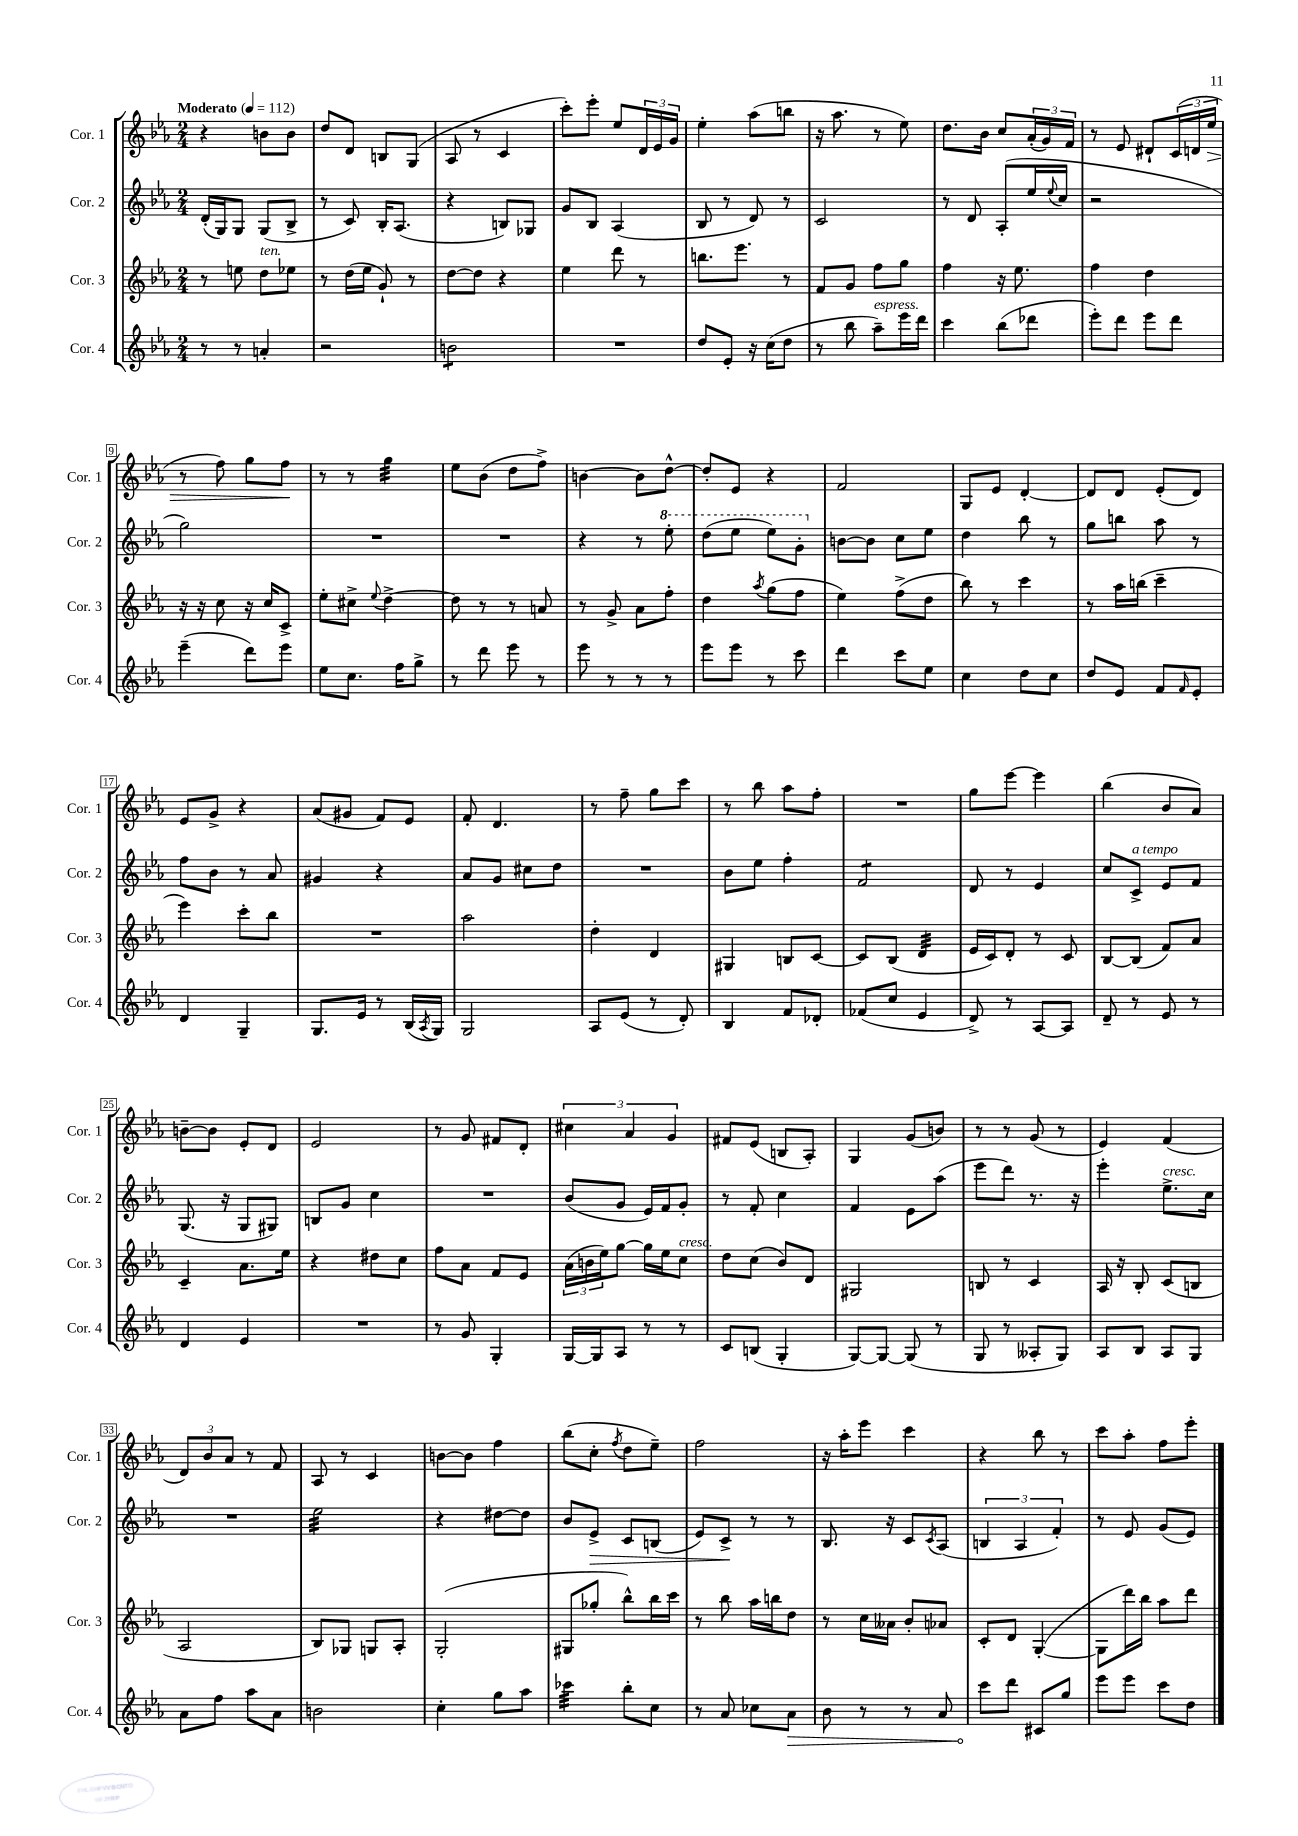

**kern	**kern	**kern	**kern
*staff4	*staff3	*staff2	*staff1
*clefG2	*clefG2	*clefG2	*clefG2
*k[b-e-a-]	*k[b-e-a-]	*k[b-e-a-]	*k[b-e-a-]
*M2/4	*M2/4	*M2/4	*M2/4
*MM112	*MM112	*MM112	*MM112
8r	8r	(16d'	4r
.	.	16G)	.
8r	8ee	8G	.
4a'	8dd	(8G	8b
.	8ee-	8B-^	8b
=	=	=	=
2r	8r	8r	8dd
.	(16dd	8c)	8d
.	16ee-	.	.
.	8g`)	16B-'	8B
.	.	(8.A-	.
.	8r	.	(8G
=	=	=	=
2b	[8dd	4r	8A-
.	8dd]	.	8r
.	4r	8B)	4c
.	.	8G-	.
=	=	=	=
2r	4ee-	8g	8ccc')
.	.	8B-	8eee-'
.	8ddd	(4A-	8ee-
.	8r	.	24d
.	.	.	24e-
.	.	.	24g
=	=	=	=
8dd	8.bb	8B-	4ee-'
8e-'	.	8r	.
.	8.eee-	.	.
16r	.	8d)	(8aa-
(16cc	.	.	.
8dd	8r	8r	8bb
=	=	=	=
8r	8f	2c	16r
.	.	.	8.aa-
8bb-	8g	.	.
8aa-~)	8ff	.	8r
16eee-	8gg	.	8ee-)
16ddd	.	.	.
=	=	=	=
4ccc	4ff	8r	8.dd
.	.	8d	.
.	.	.	16b-
(8bb-	16r	(8A-'	8cc
.	8.ee-	.	.
8ddd-	.	16ee-	(24a-'
.	.	.	24g)
.	.	8qqee-	.
.	.	16cc	.
.	.	.	24f
=	=	=	=
8eee-')	4ff	2r	8r
8ddd	.	.	8e-
8eee-	4dd	.	8d#`
8ddd	.	.	(24c
.	.	.	24d
.	.	.	24ee-
=	=	=	=
(4eee-~	16r	2gg)	8r
.	16r	.	.
.	8cc	.	8ff)
8ddd)	16r	.	8gg
.	16cc	.	.
8eee-	8c^	.	8ff
=	=	=	=
8ee-	8ee-'	2r	8r
8.cc	8cc#^	.	8r
.	8qqee-	.	.
.	[4dd^	.	4gg
16ff	.	.	.
8gg^	.	.	.
=	=	=	=
8r	8dd]	2r	8ee-
8ddd	8r	.	(8b-
8eee-	8r	.	8dd
8r	8a	.	8ff^)
=	=	=	=
8eee-	8r	4r	[4b
8r	8g^	.	.
8r	8a-	8r	8b]
8r	8ff'	8eee-'	[8dd^^
=	=	=	=
8eee-	4dd	(8ddd	8dd']
8eee-	.	8eee-	8e-
.	8qaa-	.	.
8r	(8gg	8eee-)	4r
8ccc	8ff	8gg'	.
=	=	=	=
4ddd	4ee-)	[8b	2f
.	.	8b]	.
8ccc	(8ff^	8cc	.
8ee-	8dd	8ee-	.
=	=	=	=
4cc	8bb-)	4dd	8G
.	8r	.	8e-
8dd	4ccc	8bb-	[4d'
8cc	.	8r	.
=	=	=	=
8dd	8r	8gg	8d]
8e-	16aa-	8bb	8d
.	(16bb	.	.
8f	4ccc~	8aa-	(8e-'
16qqf	.	.	.
8e-'	.	8r	8d)
=	=	=	=
4d	4eee-)	8ff	8e-
.	.	8b-	8g^
4G~	8ccc'	8r	4r
.	8bb-	8a-	.
=	=	=	=
8.G	2r	4g#	(8a-
.	.	.	8g#
16e-	.	.	.
8r	.	4r	8f)
(16B-	.	.	8e-
8qA-	.	.	.
16G)	.	.	.
=	=	=	=
2G	2aa-	8a-	8f'
.	.	8g	4.d
.	.	8cc#	.
.	.	8dd	.
=	=	=	=
8A-	4dd'	2r	8r
(8e-	.	.	8ff~
8r	4d	.	8gg
8d')	.	.	8ccc
=	=	=	=
4B-	4G#	8b-	8r
.	.	8ee-	8bb-
8f	8B	4ff'	8aa-
8d-'	[8c	.	8ff'
=	=	=	=
(8f-	8c]	2f	2r
8cc	(8B-	.	.
4e-	4d	.	.
=	=	=	=
8d^)	16e-	8d	8gg
.	16c)	.	.
8r	8d'	8r	[8eee-
[8A-	8r	4e-	4eee-]
8A-]	8c	.	.
=	=	=	=
8d~	[8B-	8cc	(4bb-
8r	(8B-]	8c^	.
8e-	8f)	8e-	8b-
8r	8a-	8f	8a-)
=	=	=	=
4d	4c~	(8.G	[8b~
.	.	.	8b]
.	.	16r	.
4e-	8.a-	8G	8e-'
.	.	8G#)	8d
.	16ee-	.	.
=	=	=	=
2r	4r	8B	2e-
.	.	8g	.
.	8dd#	4cc	.
.	8cc	.	.
=	=	=	=
8r	8ff	2r	8r
8g	8a-	.	8g
4G'	8f	.	8f#
.	8e-	.	8d'
=	=	=	=
[16G	(24a-	(8b-	6cc#
.	24b	.	.
16G]	.	.	.
.	24ee-)	.	.
8A-	[8gg	8g	.
.	.	.	6a-
8r	16gg]	16e-)	.
.	16ee-	16f	.
.	.	.	6g
8r	8cc	8g'	.
=	=	=	=
8c	8dd	8r	8f#
(8B	(8cc	8f'	(8e-
4G'	8b-)	4cc	8B
.	8d	.	8A-')
=	=	=	=
[8G)	2G#	4f	4G
8G_	.	.	.
(8G]	.	8e-	(8g
8r	.	(8aa-	8b)
=	=	=	=
8G	8B	8eee-	8r
8r	8r	8ddd)	8r
8A--'	4c	8.r	(8g
8G)	.	.	8r
.	.	16r	.
=	=	=	=
8A-	16A-	4eee-'	4e-)
.	16r	.	.
8B-	8B-'	.	.
8A-	(8c	8.ee-^	(4f
8G	8B	.	.
.	.	16cc	.
=	=	=	=
8a-	2A-	2r	12d)
.	.	.	12b-
8ff	.	.	.
.	.	.	12a-
8aa-	.	.	8r
8a-	.	.	8f
=	=	=	=
2b	8B-)	2ee-	8A-
.	8G-	.	8r
.	8G	.	4c
.	8A-'	.	.
=	=	=	=
4cc'	(2G'	4r	[8b
.	.	.	8b]
8gg	.	[8dd#	4ff
8aa-	.	8dd#]	.
=	=	=	=
4ccc-	8G#	8b-	(8bb-
.	8gg-'	8e-^	8cc'
.	.	.	8qff
8bb-'	8bb-^^)	8c	8dd
8cc	16bb-	(8B	8ee-~)
.	16ccc	.	.
=	=	=	=
8r	8r	8e-)	2ff
8a-	8bb-	8c^	.
8cc-	16aa-	8r	.
.	16bb	.	.
8a-	8dd	8r	.
=	=	=	=
8b-	8r	8.B-	16r
.	.	.	16aa-'
8r	16cc	.	8eee-
.	16a--	16r	.
8r	8b-'	8c	4ccc
.	.	8qc	.
8a-	8a-	(8A-	.
=	=	=	=
8ccc	8c'	6B	4r
8ddd	8d	.	.
.	.	6A-	.
8c#	([4G'	.	8bb-
.	.	6f')	.
8gg	.	.	8r
=	=	=	=
8eee-	8G]	8r	8ccc
8eee-	16ddd)	8e-	8aa-'
.	16bb-	.	.
8ccc	8aa-	(8g	8ff
8dd	8ddd	8e-)	8eee-'
==	==	==	==
*-	*-	*-	*-
